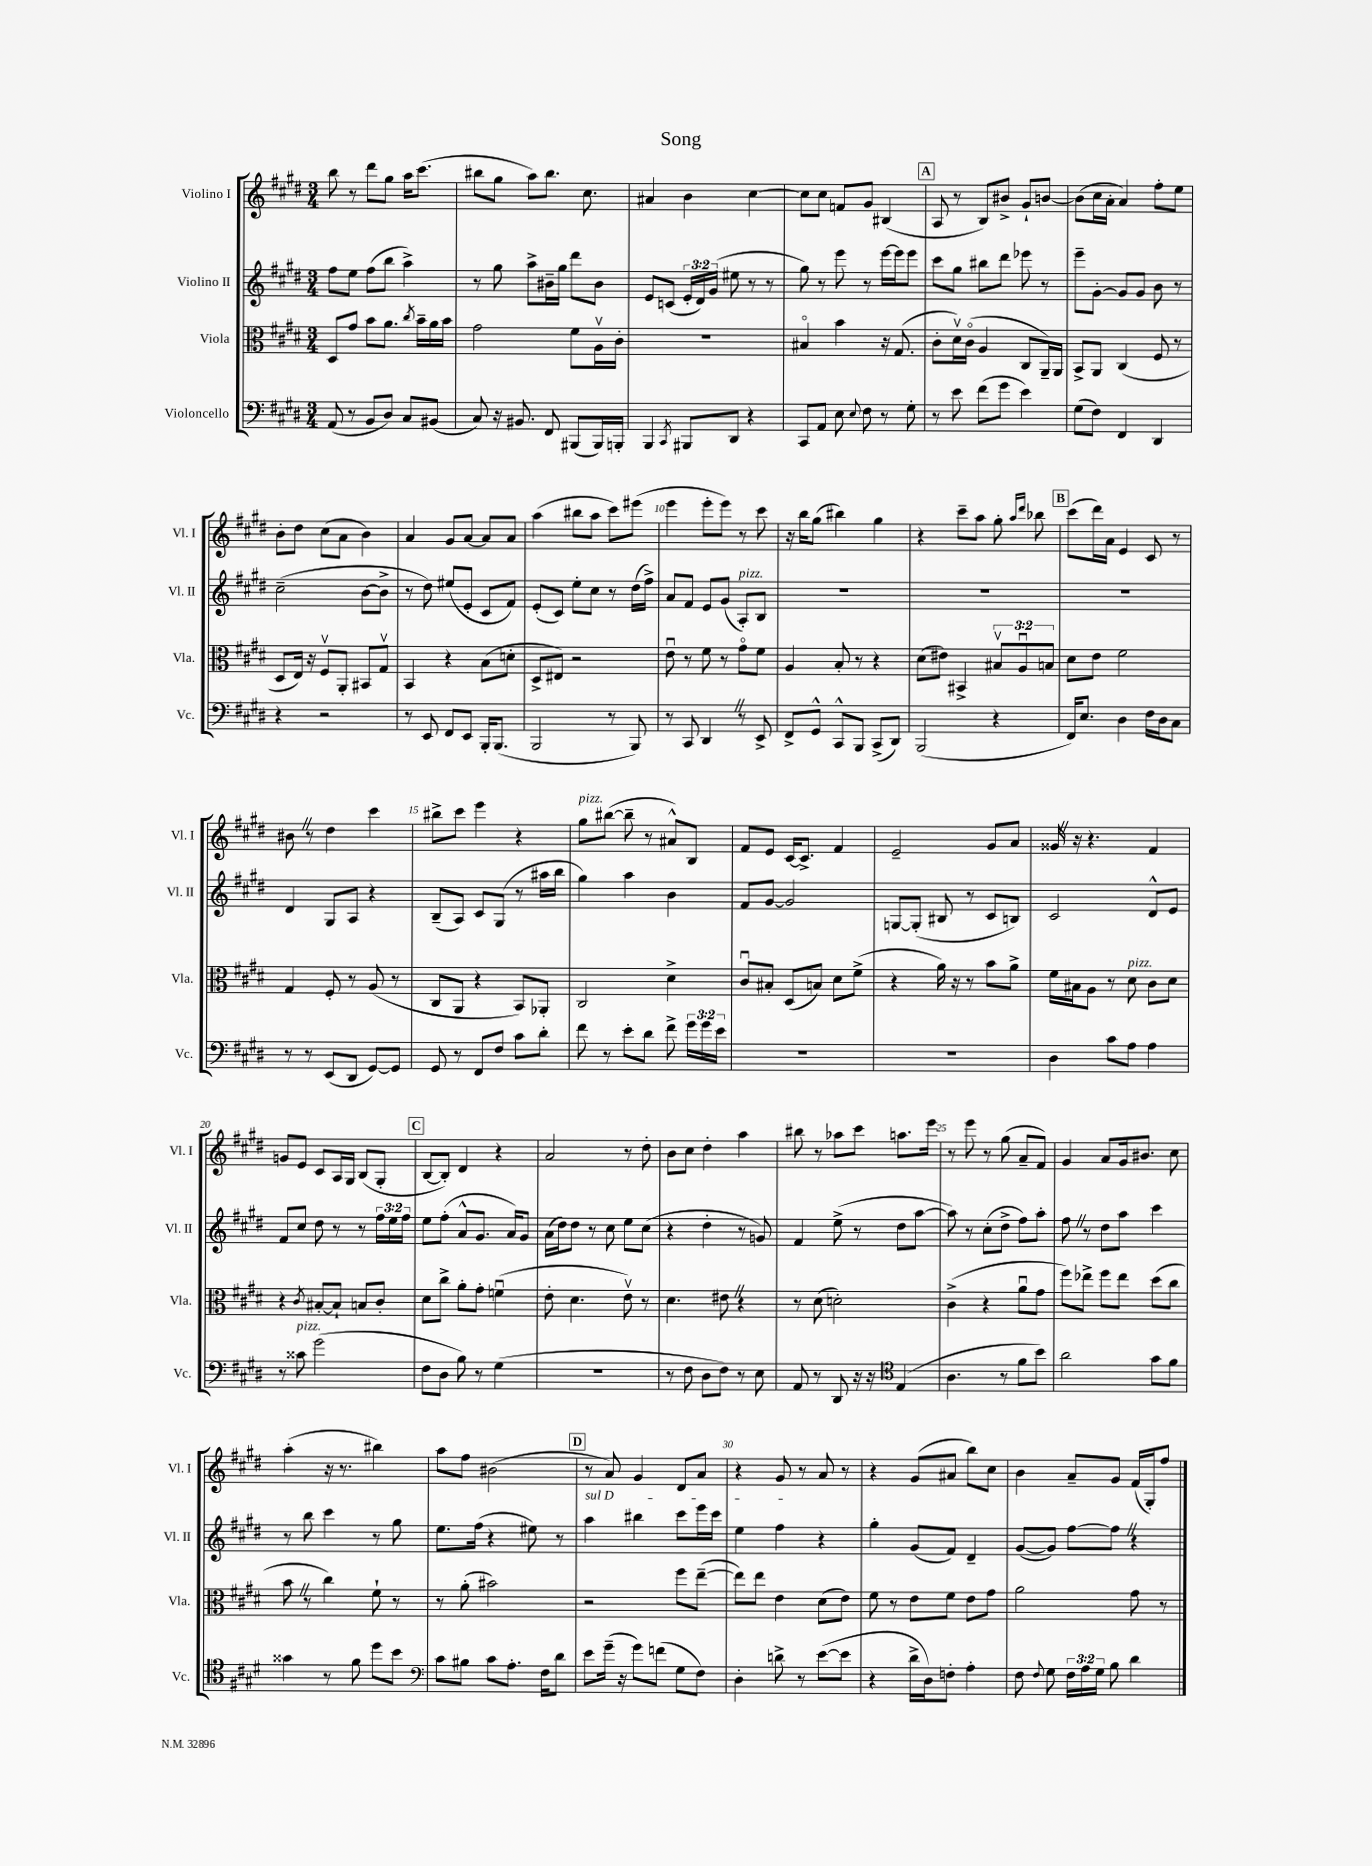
\header { title = "Song" }
<<
\new StaffGroup <<
\new Staff = "s0" \with { instrumentName = "Violino I" shortInstrumentName = "Vl. I" } {
    \clef treble \key e \major \numericTimeSignature \time 3/4
    \autoBeamOff b''8 r8 dis'''8[ gis''8] a''16[ cis'''8.]( |
    bis''8[ gis''8] a''8[) bis''8.] cis''8. |
    ais'4 b'4 cis''4~ |
    cis''8[ cis''8] f'8[ gis'8] bis4( |
    \mark \markup { \box "A" } a8 r8 b8[) bis'8]-> gis'8[-! b'8]~ |
    b'8[( cis''16 a'16]-. a'4) fis''8[-. e''8] |
    b'8[-. dis''8] cis''8[( a'8] b'4) |
    a'4 gis'8[ a'8]~ a'8[ a'8] |
    a''4( bis''8[ a''8] cis'''8[) eis'''8]( |
    e'''4 e'''8[-. e'''8]) r8 cis'''8 |
    r16 b''16[ gis''8]( bis''4) gis''4 |
    r4 cis'''8[-- a''8] gis''8-. \grace { a''16[ dis'''16] } bes''8 |
    \mark \markup { \box "B" } cis'''8[( dis'''16) a'16] e'4 cis'8 r8 |
    bis'8 \once \override BreathingSign.text = \markup { \musicglyph "scripts.caesura.straight" } \breathe r8 dis''4 cis'''4 |
    bis''8[-> cis'''8] e'''4 r4 |
    gis''8[^\markup { \italic "pizz." } bis''8]~( bis''8-- r8 ais'8[-^) b8] |
    fis'8[ e'8] cis'16[~ cis'8.]-> fis'4 |
    e'2-- gis'8[ a'8] |
    gisis'16 \once \override BreathingSign.text = \markup { \musicglyph "scripts.caesura.straight" } \breathe r16 r4. fis'4 |
    g'8[ e'8] cis'8[ a16 gis16] b8[( gis8]-. |
    \mark \markup { \box "C" } b8[~ b8]-.) dis'4 r4 |
    a'2 r8 dis''8-. |
    b'8[ cis''8] dis''4-. a''4 |
    bis''8 r8 aes''8[ cis'''8] a''8.[ e'''16] |
    r8 e'''8 r8 gis''8( a'8[-- fis'8]) |
    gis'4 a'8[ gis'16 bis'8.] cis''8 |
    a''4-.( r16 r8. bis''4) |
    a''8[ fis''8] bis'2( |
    \mark \markup { \box "D" } r8 a'8) gis'4 dis'8[ a'8] |
    r4 gis'8 r8 a'8 r8 |
    r4 gis'8[( ais'8] b''8[) cis''8] |
    b'4 a'8[-- gis'8] fis'16[( gis16-.) fis''8] \bar "|." |
}
\new Staff = "s1" \with { instrumentName = "Violino II" shortInstrumentName = "Vl. II" } {
    \clef treble \key e \major \numericTimeSignature \time 3/4 \override Staff.TupletNumber.text = #tuplet-number::calc-fraction-text
    \autoBeamOff fis''8[ e''8] fis''8[( b''8] a''4->) |
    r8 gis''8 a''8[-> bis'16-- gis''16] dis'''8[ bis'8] |
    e'8[ c'8]( \tuplet 3/2 { e'16[-. dis'16) gis'16]( } eis''8 r8 r8 |
    gis''8) r8 e'''8 r8 e'''16[~ e'''16 e'''8] |
    \mark \markup { \box "A" } cis'''8[ gis''8] bis''8[ dis'''8] ees'''8 r8 |
    e'''8[-- gis'8]~-. gis'8[ gis'8] b'8 r8 |
    cis''2--( b'8[~ b'8]-> |
    r8 dis''8) eis''8[( e'8]-. cis'8[ fis'8]) |
    e'8[-.( cis'8]) e''8[-. cis''8] r8 dis''16[( fis''16]->) |
    a'8[ fis'8] e'8[ gis'8]( a8[-.^\markup { \italic "pizz." }) b8] |
    R2. |
    R2. |
    \mark \markup { \box "B" } R2. |
    dis'4 gis8[ a8] r4 |
    b8[--( a8]) cis'8[ gis8]( r8 ais''16[ b''16] |
    gis''4) a''4 b'4 |
    fis'8[ gis'8]~ gis'2 |
    g8[~ g8]-.( bis8 r8 cis'8[ b8]) |
    cis'2 dis'8[-^ e'8] |
    fis'8[ cis''8] dis''8 r8 r8 \tuplet 3/2 { fis''16[ e''16 fis''16] } |
    \mark \markup { \box "C" } e''8[ fis''8]-.( a'8[-^ gis'8.] a'16[) gis'8] |
    a'16[( dis''16) dis''8] r8 cis''8 e''8[ cis''8]( |
    r4 dis''4-. r8 g'8) |
    fis'4 e''8->( r8 dis''8[ a''8]~ |
    a''8) r8 cis''8[-.( dis''8]-> fis''8[) a''8]-. |
    fis''8 \once \override BreathingSign.text = \markup { \musicglyph "scripts.caesura.straight" } \breathe r8 dis''8[ a''8] cis'''4 |
    r8 b''8 cis'''4 r8 gis''8 |
    e''8.[ fis''16]( r4 eis''8) r8 |
    \mark \markup { \box "D" } \once \override TextSpanner.bound-details.left.text = \markup { \italic "sul D" } a''4\startTextSpan bis''4 cis'''8[ e'''16 cis'''16] |
    e''4 fis''4\stopTextSpan r4 |
    gis''4-. gis'8[( fis'8]) dis'4-- |
    gis'8[~( gis'8]) fis''8[~ fis''8] \once \override BreathingSign.text = \markup { \musicglyph "scripts.caesura.straight" } \breathe r4 \bar "|." |
}
\new Staff = "s2" \with { instrumentName = "Viola" shortInstrumentName = "Vla." } {
    \clef alto \key e \major \numericTimeSignature \time 3/4 \override Staff.TupletNumber.text = #tuplet-number::calc-fraction-text
    \autoBeamOff dis8[ gis'8] b'8[ a'8.] \acciaccatura { cis''8 } b'16[-- a'16 b'16] |
    gis'2 fis'8[ a16\upbow cis'16]-. |
    R2. |
    bis4\flageolet b'4 r16 gis8.( |
    \mark \markup { \box "A" } cis'8[-. dis'16\upbow) cis'16]\flageolet( a4 cis8[ a,16--) a,16] |
    b,8[-> a,8] cis4( fis8 r8 |
    dis8[ e16]) r16 fis8[\upbow a,8]-. bis,8[ gis8]\upbow |
    b,4 r4 b8[( d'8]-. |
    dis8[-> eis8]) r2 |
    e'8\downbow r8 fis'8 r8 gis'8[\flageolet fis'8] |
    a4 b8-. r8 r4 |
    dis'8[( eis'8]) bis,4-> \tuplet 3/2 { bis8[\upbow a8\downbow b8] } |
    \mark \markup { \box "B" } dis'8[ e'8] fis'2 |
    gis4 fis8-. r8 a8( r8 |
    cis8[ a,8] r4 b,8[) aes,8]-. |
    cis2 dis'4-> |
    cis'8[\downbow bis8]-. dis8[( b8]) dis'8[ fis'8]->( |
    r4 a'16) r16 r8 b'8[ a'8]-> |
    fis'16[ bis16 a8] r8 dis'8^\markup { \italic "pizz." } cis'8[ dis'8] |
    r4 \acciaccatura { cis'8 } bis8[~-. bis8]-! b8[ cis'8]-. |
    \mark \markup { \box "C" } dis'8[ cis''8]-> a'8[-. gis'8]-. f'4\downbow( |
    e'8-. dis'4. e'8\upbow) r8 |
    dis'4. eis'8 \once \override BreathingSign.text = \markup { \musicglyph "scripts.caesura.straight" } \breathe r4 |
    r8 dis'8( d'2-.) |
    cis'4->( r4 a'8[\downbow gis'8] |
    fis''8[) ees''8]-> fis''8[ ees''8] dis''8[( cis''8] |
    b'8 \once \override BreathingSign.text = \markup { \musicglyph "scripts.caesura.straight" } \breathe r8 cis''4) fis'8-! r8 |
    r8 a'8-.( bis'2) |
    \mark \markup { \box "D" } r2 fis''8[ e''8]~--( |
    e''8[) e''8] e'4 dis'8[( e'8]) |
    fis'8 r8 e'8[ fis'8] e'8[ gis'8] |
    a'2 gis'8 r8 \bar "|." |
}
\new Staff = "s3" \with { instrumentName = "Violoncello" shortInstrumentName = "Vc." } {
    \clef bass \key e \major \numericTimeSignature \time 3/4 \override Staff.TupletNumber.text = #tuplet-number::calc-fraction-text
    \autoBeamOff a,8( r8 b,8[ dis8]) cis8[ bis,8]( |
    cis8) r16 bis,8. fis,8 bis,,8[( bis,,16) b,,16]-. |
    b,,4 \acciaccatura { cis,8 } bis,,8[ dis,8] r4 |
    cis,8[ a,8] e8 \appoggiatura { e8 } fis8 r8 gis8-. |
    \mark \markup { \box "A" } r8 e'8 fis'8[( gis'8] e'4) |
    gis8[( fis8]) fis,4 dis,4 |
    r4 r2 |
    r8 e,8 fis,8[ e,8] b,,16[-. b,,8.]( |
    b,,2 r8 b,,8) |
    r8 cis,8 dis,4 \once \override BreathingSign.text = \markup { \musicglyph "scripts.caesura.straight" } \breathe r8 e,8-> |
    fis,8[-> gis,8]-^ cis,8[-^ b,,8] cis,8[->( dis,8]) |
    b,,2( r4 |
    \mark \markup { \box "B" } fis,16[) e8.] dis4 fis16[ dis16 cis8] |
    r8 r8 e,8[( dis,8] gis,8[~) gis,8] |
    gis,8 r8 fis,8[ fis8] cis'8[ dis'8]-. |
    fis'8 r8 e'8[-. dis'8] fis'8-> \tuplet 3/2 { gis'16[ gis'16 e'16] } |
    R2. |
    R2. |
    dis4 cis'8[ a8] a4 |
    r8 cisis'8^\markup { \italic "pizz." } gis'2( |
    \mark \markup { \box "C" } fis8[ dis8] b8) r8 gis4( |
    R2. |
    r8 fis8 dis8[ fis8]) r8 e8 |
    a,8 r8 dis,8 r16 r16 \clef tenor e4( |
    a4. r8 fis'8[ b'8]) |
    a'2 gis'8[ fis'8] |
    gisis'4 r8 fis'8 dis''8[ b'8] |
    \clef bass cis'8[ bis8] cis'8[ a8.]-. fis16[ dis'8] |
    \mark \markup { \box "D" } e'8[ gis'16]--( r16 gis'8[) f'8]( gis8[ fis8]) |
    dis4-. d'8-> r8 e'8[~( e'8] |
    r4 dis'16[-> dis16) f8]-. a4-. |
    fis8 \appoggiatura { fis8 } gis8 \tuplet 3/2 { fis16[ a16 gis16] } b8 dis'4 \bar "|." |
}
>>
>>
\layout { \context { \Score \override BarNumber.break-visibility = ##(#f #t #t) barNumberVisibility = #(every-nth-bar-number-visible 5) } }
